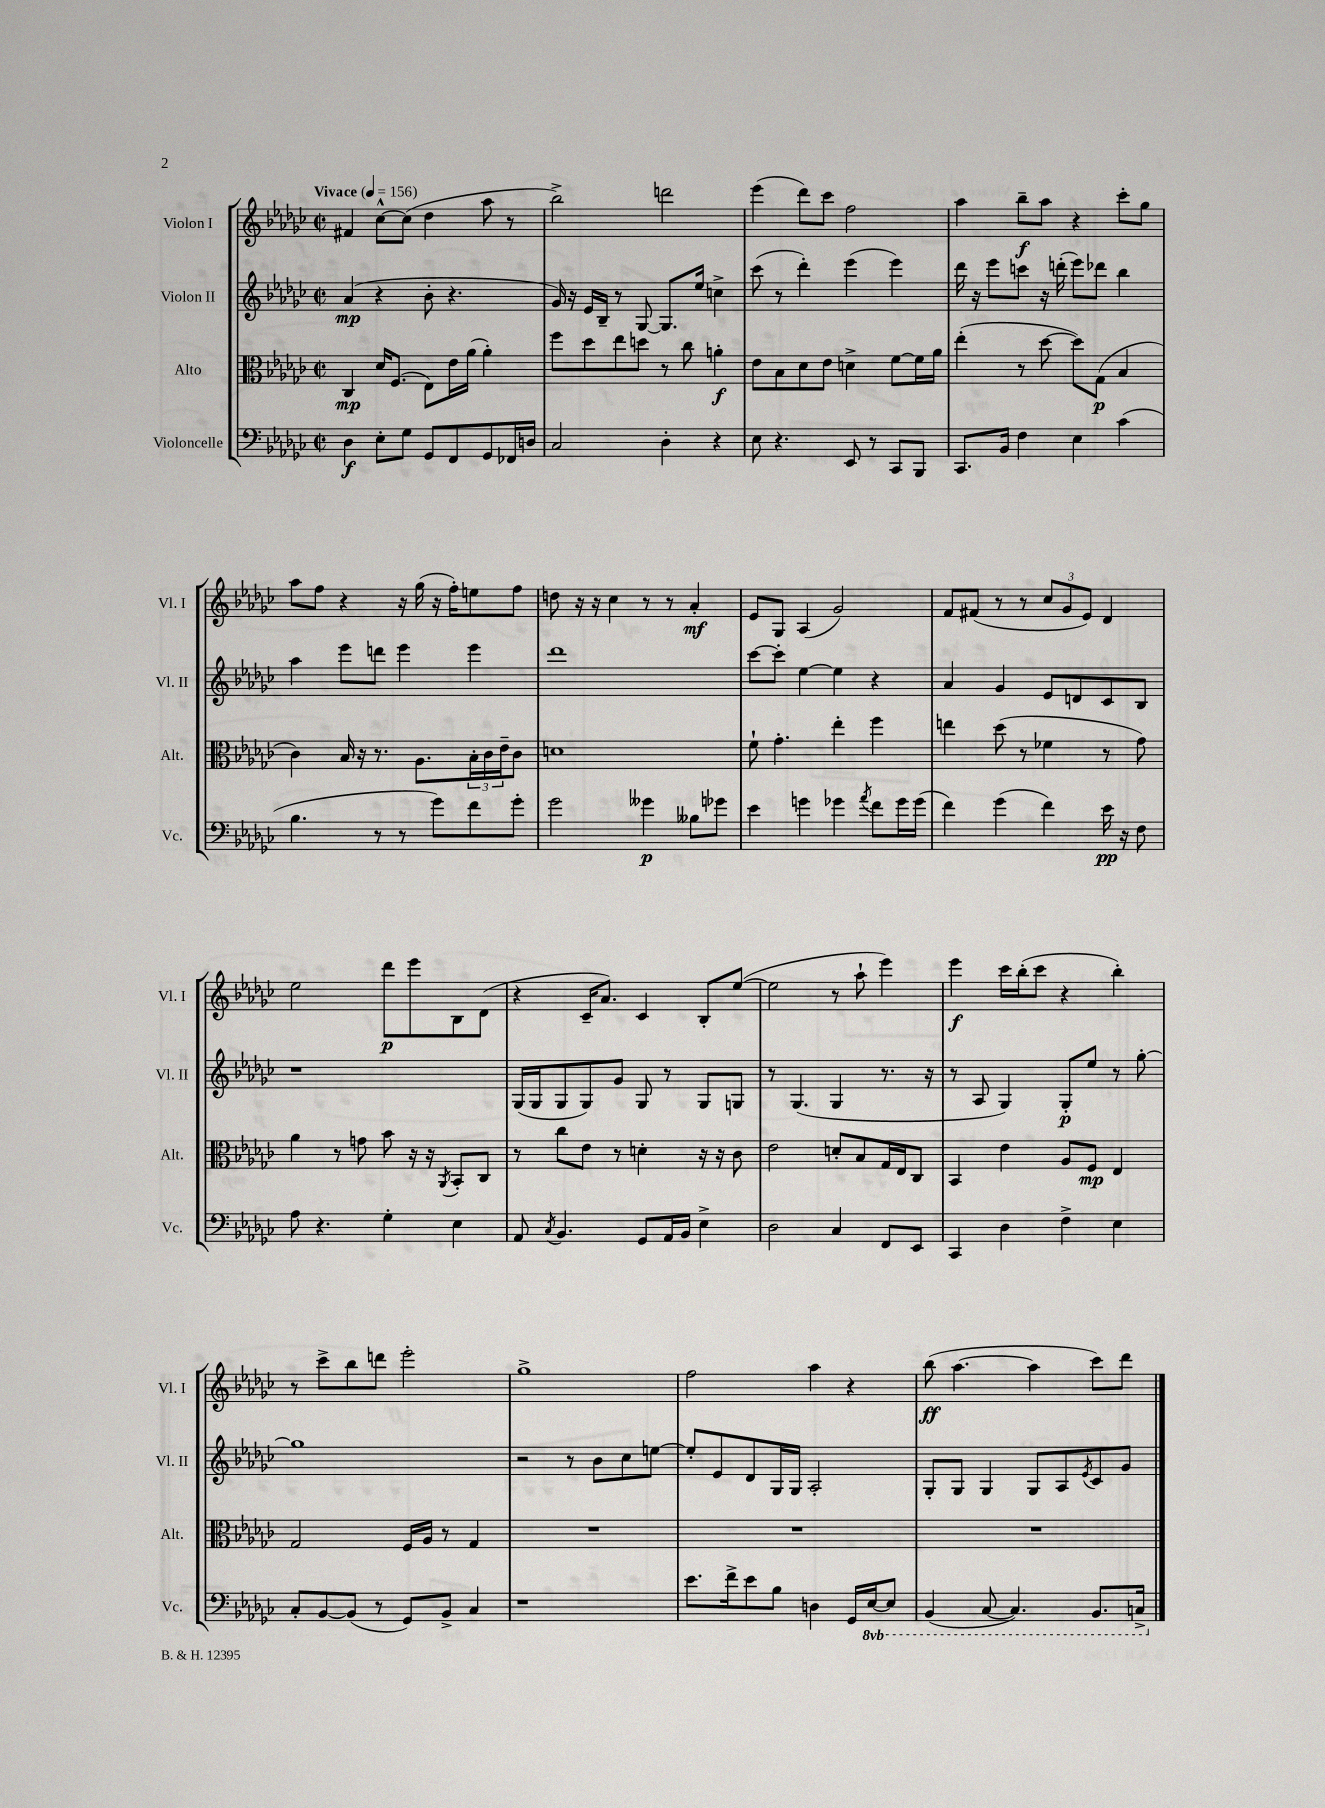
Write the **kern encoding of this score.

**kern	**kern	**kern	**kern
*staff4	*staff3	*staff2	*staff1
*clefF4	*clefC3	*clefG2	*clefG2
*k[b-e-a-d-g-c-]	*k[b-e-a-d-g-c-]	*k[b-e-a-d-g-c-]	*k[b-e-a-d-g-c-]
*M2/2	*M2/2	*M2/2	*M2/2
*met(c|)	*met(c|)	*met(c|)	*met(c|)
*MM156	*MM156	*MM156	*MM156
4D-\	4C-/	(4a-/	4f#/
8E-'\L	16d-/LK	4r	[8cc-^^\L
.	(8.F/J	.	.
8G-\J	.	.	(8cc-\]J
8GG-/L	8E-\L)	8b-'\	4dd-\
8FF/	16e-\L	4.r	.
.	(16a-\JJ	.	.
8GG-/	4a-'\)	.	8aa-\
16FF-/L	.	.	8r
16D/JJ	.	.	.
=	=	=	=
2C-/	8ff\L	16g-/)	2bb-^\)
.	.	16r	.
.	8dd-\	16e-/LL	.
.	.	16B-~/JJ	.
.	8ee-\	8r	.
.	8dd\J	[8G-/	.
4D-'\	8r	8.G-/]L	2ddd\
.	8cc-\	.	.
.	.	16ee-/Jk	.
4r	4a'\	4cc^\	.
=	=	=	=
8E-\	8e-\L	(8ccc-\	(4eee-\
4.r	8B-\	8r	.
.	8d-\	4ddd-'\)	8ddd-\L)
.	8e-\J	.	8ccc-\J
8EE-/	4d^\	(4eee-\	2ff\
8r	.	.	.
8CC-/L	[8f\L	4eee-\)	.
8BBB-/J	16f\]L	.	.
.	16a-\JJ	.	.
=	=	=	=
8.CC-/L	(4ee-'\	16ddd-\	4aa-\
.	.	16r	.
.	.	8eee-\L	.
16BB-/Jk	.	.	.
4F\	8r	8ccc\J	8bb-~\L
.	[8dd-\	16r	8aa-\J
.	.	(16ddd'\	.
4E-\	8dd-\]L)	8eee-\L)	4r
.	(8G-\J	8ddd-\J	.
(4c-\	4B-/	4bb-\	8ccc-'\L
.	.	.	8gg-\J
=	=	=	=
4.B-\	4c-\)	4aa-\	8aa-\L
.	.	.	8ff\J
.	16B-/	8eee-\L	4r
.	16r	.	.
8r	8.r	8ddd\J	.
8r	.	4eee-\	16r
.	8.A-\L	.	(16gg-\
8g-\L)	.	.	16r
.	.	.	16ff'\LK)
8f\	24B-'\L	4eee-\	8ee\
.	24c-\	.	.
.	24e-~\J	.	.
8g-'\J	8c-\J	.	8ff\J
=	=	=	=
2g-\	1d	1ddd-	8dd\
.	.	.	16r
.	.	.	16r
.	.	.	4cc-\
4g--\	.	.	8r
.	.	.	8r
8B--\L	.	.	4a-'/
8g-\J	.	.	.
=	=	=	=
4e-\	8f`\	[8ccc-\L	8e-/L
.	4.g-'\	8ccc-'\]J	8G-/J
4g\	.	[4ee-\	(4A-/
4g-\	4ee-'\	4ee-\]	2g-/)
8qa-/	.	.	.
8f\L	4ff\	4r	.
16g-\L	.	.	.
(16g-\JJ	.	.	.
=	=	=	=
4f\)	4ee\	4a-/	8f/L
.	.	.	(8f#/J
(4g-\	(8dd-\	4g-/	8r
.	8r	.	8r
4f\)	4f-\	8e-/L	12cc-/L
.	.	.	12g-/
.	.	8d/	.
.	.	.	12e-/J)
16e-\	8r	8c-/	4d-/
16r	.	.	.
8F\	8g-\)	8B-/J	.
=	=	=	=
8A-\	4a-\	1r	2ee-\
4.r	.	.	.
.	8r	.	.
.	8g\	.	.
4G-'\	8b-\	.	8ddd-\L
.	16r	.	8eee-\
.	16r	.	.
.	8qAA-/	.	.
4E-\	8BB-'/L	.	8B-\
.	8C-/J	.	(8d-\J
=	=	=	=
8AA-/	8r	(16G-/LL	4r
.	.	16G-/J	.
8qC-/	.	.	.
4.BB-/	8cc-\L	8G-/	.
.	8e-\J	8G-/)	16c-~/LK
.	.	.	8.a-/J)
.	8r	8g-/J	.
8GG-/L	4d'\	8G-/	4c-/
16AA-/L	.	8r	.
16BB-/JJ	.	.	.
4E-^\	16r	8G-/L	8B-'/L
.	16r	.	.
.	8c-\	8G/J	([8ee-/J
=	=	=	=
2D-\	2e-\	8r	2ee-\]
.	.	(4.G-/	.
4C-/	8d'/L	4G-/	8r
.	8B-/	.	8aa-`\
8FF/L	16G-/L	8.r	4eee-\)
.	16E-/J	.	.
8EE-/J	8C-/J	.	.
.	.	16r	.
=	=	=	=
4CC-/	4BB-/	8r	4eee-\
.	.	8A-/	.
4D-\	4e-\	4G-/)	16ccc-\LL
.	.	.	(16bb-'\J
.	.	.	8ccc-\J
4F^\	8A-/L	8G-'/L	4r
.	8F/J	8ee-/J	.
4E-\	4E-/	8r	4bb-'\)
.	.	[8gg-'\	.
=	=	=	=
8C-'/L	2G-/	1gg-]	8r
[8BB-/	.	.	8ccc-^\L
(8BB-/]J	.	.	8bb-\
8r	.	.	8ddd\J
8GG-/L)	16F/LL	.	2eee-'\
.	16A-/JJ	.	.
8BB-^/J	8r	.	.
4C-/	4G-/	.	.
=	=	=	=
1r	1r	2r	1gg-^
.	.	8r	.
.	.	8b-\L	.
.	.	8cc-\	.
.	.	[8ee\J	.
=	=	=	=
8.e-\L	1r	8ee'/]L	2ff\
.	.	8e-/	.
16f^\k	.	.	.
8e-\	.	8d-/	.
8B-\J	.	16G-/L	.
.	.	16G-/JJ	.
4D\	.	2A-'/	4aa-\
16GG-/LL	.	.	4r
[16EE-/J	.	.	.
8EE-/]J	.	.	.
=	=	=	=
(4BBB-/	1r	8G-'/L	(8bb-\
.	.	8G-/J	[4.aa-\
[8CC-/	.	4G-/	.
4.CC-/])	.	.	.
.	.	8G-/L	4aa-\]
.	.	8A-/	.
.	.	8qe-/	.
8.BBB-/L	.	8c-/	8ccc-\L)
.	.	8g-/J	8ddd-\J
16CC^/Jk	.	.	.
==	==	==	==
*-	*-	*-	*-
